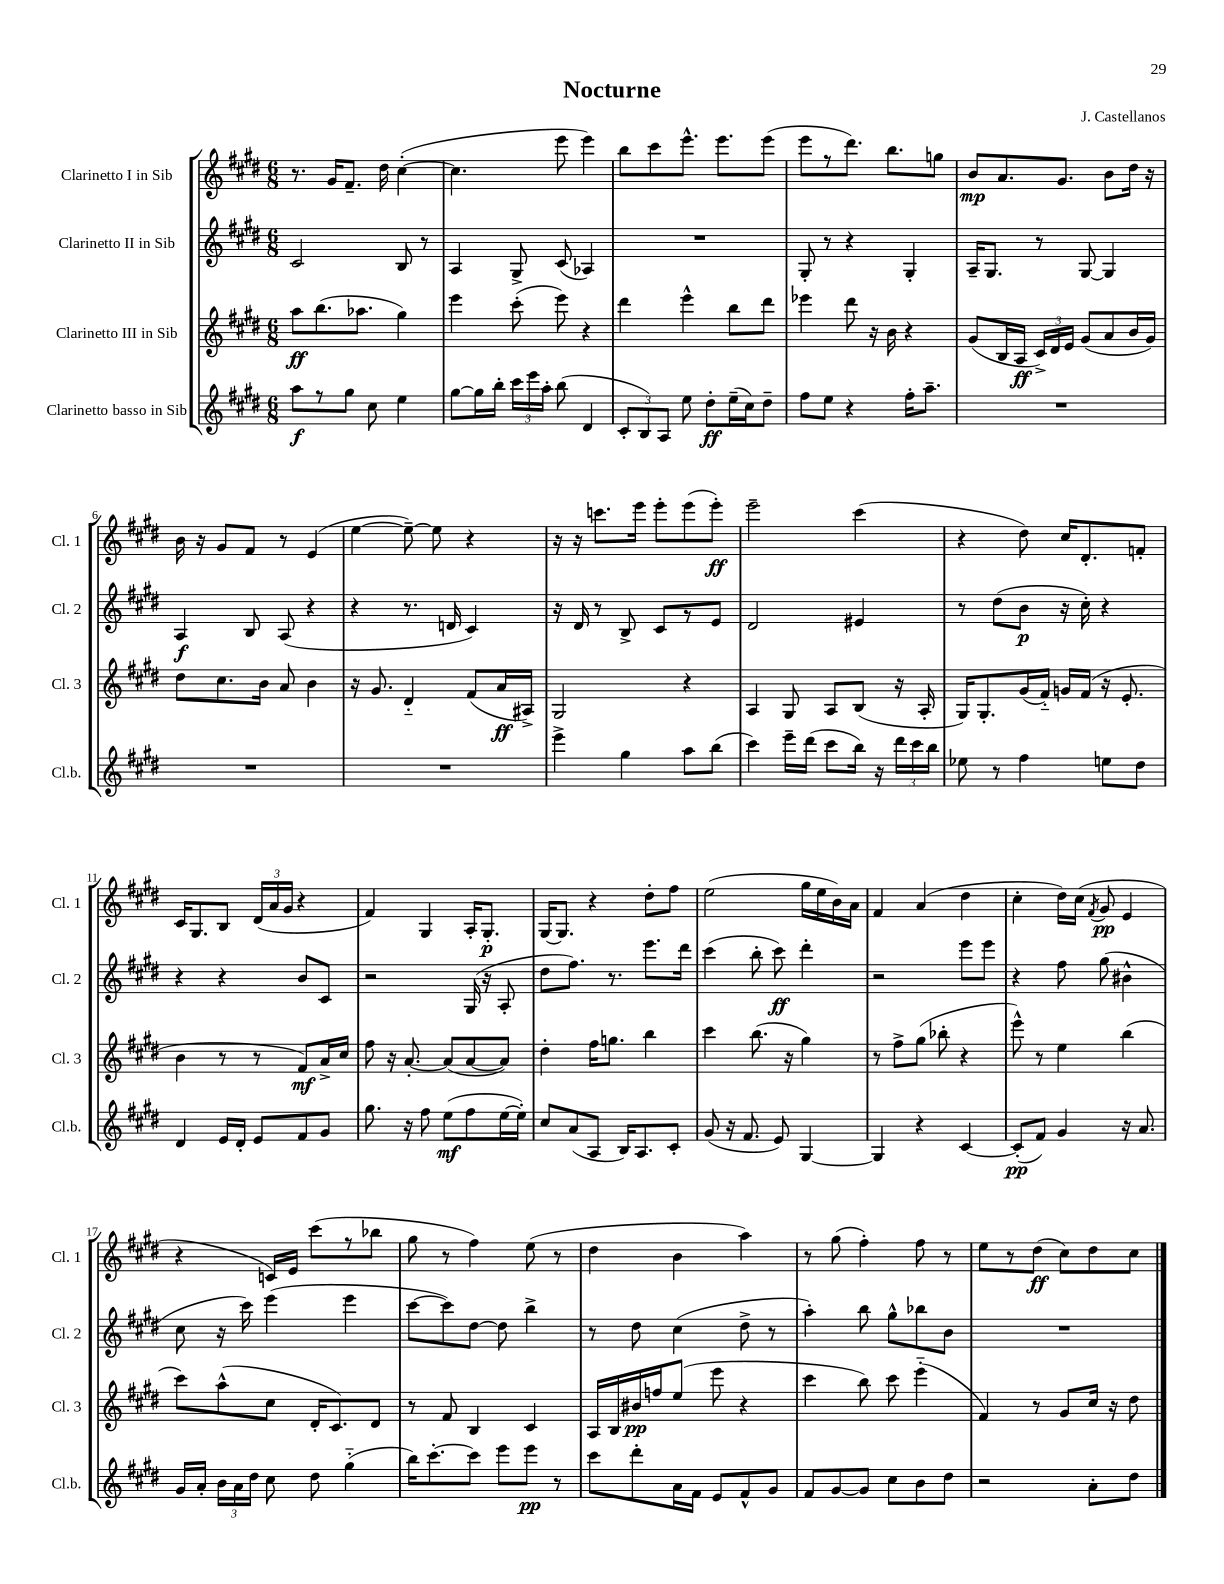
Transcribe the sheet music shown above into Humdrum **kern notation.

**kern	**dynam	**kern	**dynam	**kern	**dynam	**kern	**dynam
*part4	*part4	*part3	*part3	*part2	*part2	*part1	*part1
*staff4	*staff4	*staff3	*staff3	*staff2	*staff2	*staff1	*staff1
*I"Clarinetto basso in Sib	*	*I"Clarinetto III in Sib	*	*I"Clarinetto II in Sib	*	*I"Clarinetto I in Sib	*
*I'Cl.b.	*	*I'Cl. 3	*	*I'Cl. 2	*	*I'Cl. 1	*
*clefG2	*	*clefG2	*	*clefG2	*	*clefG2	*
*k[f#c#g#d#]	*	*k[f#c#g#d#]	*	*k[f#c#g#d#]	*	*k[f#c#g#d#]	*
*M6/8	*	*M6/8	*	*M6/8	*	*M6/8	*
=1	=1	=1	=1	=1	=1	=1	=1
8aa\L	f	8aa\L	ff	2c#/	.	8.r	.
8r	.	(8.bb\	.	.	.	.	.
.	.	.	.	.	.	16g#/KL	.
8gg#\J	.	.	.	.	.	8.f#~/J	.
.	.	8.aa-X\J	.	.	.	.	.
8cc#\	.	.	.	.	.	.	.
.	.	.	.	.	.	16dd#\	.
4ee\	.	4gg#\)	.	8B/	.	([4cc#'\	.
.	.	.	.	8r	.	.	.
=2	=2	=2	=2	=2	=2	=2	=2
[8gg#\L	.	4eee\	.	4A/	.	4.cc#\]	.
16gg#\L]	.	.	.	.	.	.	.
16bb'\JJ	.	.	.	.	.	.	.
24ccc#\LL	.	(8ccc#'\	.	8G#^/	.	.	.
24eee\	.	.	.	.	.	.	.
24aa'\JJ	.	.	.	.	.	.	.
(8bb\	.	8eee\)	.	(8c#/	.	8eee\	.
4d#/	.	4r	.	4A-X/)	.	4eee\)	.
=3	=3	=3	=3	=3	=3	=3	=3
12c#'/L	.	4ddd#\	.	2.r	.	8bb\L	.
12B/)	.	.	.	.	.	.	.
.	.	.	.	.	.	8ccc#\	.
12A/J	.	.	.	.	.	.	.
8ee\	.	4eee^^\	.	.	.	8.eee^^\J	.
8dd#'\L	ff	.	.	.	.	.	.
.	.	.	.	.	.	8.eee\L	.
(16ee~\L	.	8bb\L	.	.	.	.	.
16cc#\J)	.	.	.	.	.	.	.
8dd#~\J	.	8ddd#\J	.	.	.	(8eee\J	.
=4	=4	=4	=4	=4	=4	=4	=4
8ff#\L	.	4eee-X\	.	8G#'/	.	8eee\L	.
8ee\J	.	.	.	8r	.	8r	.
4r	.	8ddd#\	.	4r	.	8.ddd#\J)	.
.	.	16r	.	.	.	.	.
.	.	16b\	.	.	.	8.bb\L	.
16ff#'\KL	.	4r	.	4G#'/	.	.	.
8.aa~\J	.	.	.	.	.	.	.
.	.	.	.	.	.	8ggn\J	.
=5	=5	=5	=5	=5	=5	=5	=5
2.r	.	(8g#/L	.	16A~/KL	.	8b/L	mp
.	.	.	.	8.G#/J	.	.	.
.	.	16B/L	.	.	.	8.a/	.
.	.	16A/JJ	ff	.	.	.	.
.	.	24c#^/LL)	.	8r	.	.	.
.	.	24d#/	.	.	.	.	.
.	.	.	.	.	.	8.g#/J	.
.	.	24e/JJ	.	.	.	.	.
.	.	(8g#/L	.	[8G#/	.	.	.
.	.	8a/	.	4G#/]	.	8b\L	.
.	.	16b/L	.	.	.	16dd#\Jk	.
.	.	16g#/JJ)	.	.	.	16r	.
!!LO:LB:g=z
=6	=6	=6	=6	=6	=6	=6	=6
2.r	.	8dd#\L	.	4A/	f	16b\	.
.	.	.	.	.	.	16r	.
.	.	8.cc#\	.	.	.	8g#/L	.
.	.	.	.	8B/	.	8f#/J	.
.	.	16b\Jk	.	.	.	.	.
.	.	8a/	.	(8A/	.	8r	.
.	.	4b\	.	4r	.	(4e/	.
=7	=7	=7	=7	=7	=7	=7	=7
2.r	.	16r	.	4r	.	[4ee\	.
.	.	8.g#/	.	.	.	.	.
.	.	4d#/	.	8.r	.	8ee~\_)	.
.	.	.	.	.	.	8ee\]	.
.	.	.	.	16dn/	.	.	.
.	.	(8f#/L	.	4c#/)	.	4r	.
.	.	16a/L	ff	.	.	.	.
.	.	16A#X^/JJ)	.	.	.	.	.
=8	=8	=8	=8	=8	=8	=8	=8
4eee^\	.	2G#/	.	16r	.	16r	.
.	.	.	.	16d#/	.	16r	.
.	.	.	.	8r	.	8.cccn\L	.
4gg#\	.	.	.	8B^/	.	.	.
.	.	.	.	.	.	16eee\Jk	.
.	.	.	.	8c#/L	.	8eee'\L	.
8aa\L	.	4r	.	8r	.	(8eee\	.
(8bb\J	.	.	.	8e/J	.	8eee'\J)	ff
=9	=9	=9	=9	=9	=9	=9	=9
4ccc#\)	.	4A/	.	2d#/	.	2eee~\	.
16eee~\LL	.	8G#/	.	.	.	.	.
(16ddd#\JJ	.	.	.	.	.	.	.
8ccc#\L	.	8A/L	.	.	.	.	.
16bb\Jk)	.	(8B/J	.	4e#X/	.	(4ccc#\	.
16r	.	.	.	.	.	.	.
24ddd#\LL	.	16r	.	.	.	.	.
24ccc#\	.	.	.	.	.	.	.
.	.	16A'/	.	.	.	.	.
24bb\JJ	.	.	.	.	.	.	.
=10	=10	=10	=10	=10	=10	=10	=10
8ee-X\	.	16G#/KL)	.	8r	.	4r	.
.	.	8.G#'/	.	.	.	.	.
8r	.	.	.	(8dd#\L	.	.	.
4ff#\	.	(16g#/L	.	8b\J	p	8dd#\)	.
.	.	16f#/JJ)	.	.	.	.	.
.	.	16gn/LL	.	16r	.	16cc#/KL	.
.	.	(16f#/JJ	.	16cc#'\)	.	8.d#'/	.
8een\L	.	16r	.	4r	.	.	.
.	.	8.e'/	.	.	.	.	.
8dd#\J	.	.	.	.	.	8fn'/J	.
!!LO:LB:g=z
=11	=11	=11	=11	=11	=11	=11	=11
4d#/	.	4b\	.	4r	.	16c#/KL	.
.	.	.	.	.	.	8.G#/	.
16e/LL	.	8r	.	4r	.	8B/J	.
16d#'/JJ	.	.	.	.	.	.	.
8e/L	.	8r	.	.	.	(24d#/LL	.
.	.	.	.	.	.	24a/	.
.	.	.	.	.	.	24g#/JJ	.
8f#/	.	8f#/L)	mf	8b/L	.	4r	.
8g#/J	.	16a^/L	.	8c#/J	.	.	.
.	.	16cc#/JJ	.	.	.	.	.
=12	=12	=12	=12	=12	=12	=12	=12
8.gg#\	.	8ff#\	.	2r	.	4f#/)	.
.	.	16r	.	.	.	.	.
16r	.	[8.a'/	.	.	.	.	.
8ff#\	.	.	.	.	.	4G#/	.
(8ee\L	mf	(8a/L]	.	.	.	.	.
8ff#\	.	[8a/	.	(16G#/	.	16A'/KL	.
.	.	.	.	16r	.	8.G#'/J	p
[16ee\L	.	8a/J])	.	8A'/	.	.	.
16ee'\JJ])	.	.	.	.	.	.	.
=13	=13	=13	=13	=13	=13	=13	=13
8cc#/L	.	4dd#'\	.	8dd#\L	.	[16G#/KL	.
.	.	.	.	.	.	8.G#/J]	.
(8a/	.	.	.	8.ff#\J)	.	.	.
8A/J	.	16ff#\KL	.	.	.	4r	.
.	.	8.ggn\J	.	8.r	.	.	.
16B/KL)	.	.	.	.	.	.	.
8.A/	.	.	.	.	.	.	.
.	.	4bb\	.	8.eee\L	.	8dd#'\L	.
8c#'/J	.	.	.	.	.	8ff#\J	.
.	.	.	.	16ddd#\Jk	.	.	.
=14	=14	=14	=14	=14	=14	=14	=14
(8g#/	.	4ccc#\	.	(4ccc#\	.	(2ee\	.
16r	.	.	.	.	.	.	.
8.f#/	.	.	.	.	.	.	.
.	.	(8.bb\	.	8bb'\	.	.	.
8e/)	.	.	.	8ccc#\)	ff	.	.
.	.	16r	.	.	.	.	.
[4G#/	.	4gg#\)	.	4ddd#'\	.	16gg#\LL	.
.	.	.	.	.	.	16ee\	.
.	.	.	.	.	.	16b\)	.
.	.	.	.	.	.	16a\JJ	.
=15	=15	=15	=15	=15	=15	=15	=15
4G#/]	.	8r	.	2r	.	4f#/	.
.	.	8ff#^\L	.	.	.	.	.
4r	.	(8gg#\J	.	.	.	(4a/	.
.	.	8bb-X'\	.	.	.	.	.
[4c#/	.	4r	.	8eee\L	.	4dd#\	.
.	.	.	.	8eee\J	.	.	.
=16	=16	=16	=16	=16	=16	=16	=16
(8c#'/L]	pp	8eee^^\)	.	4r	.	4cc#'\	.
8f#/J)	.	8r	.	.	.	.	.
4g#/	.	4ee\	.	8ff#\	.	16dd#\LL)	.
.	.	.	.	.	.	(16cc#\JJ	.
.	.	.	.	.	.	8qf#/	.
.	.	.	.	(8gg#\	.	8g#/	pp
16r	.	(4bb\	.	4b#X^^\	.	4e/	.
8.a/	.	.	.	.	.	.	.
!!LO:LB:g=z
=17	=17	=17	=17	=17	=17	=17	=17
16g#/LL	.	8ccc#\L)	.	8cc#\	.	4r	.
16a'/JJ	.	.	.	.	.	.	.
24b\LL	.	(8aa^^\	.	16r	.	.	.
24a\	.	.	.	.	.	.	.
.	.	.	.	16ccc#\)	.	.	.
24dd#\JJ	.	.	.	.	.	.	.
8cc#\	.	8cc#\J	.	(4eee\	.	16cn/LL)	.
.	.	.	.	.	.	16e/JJ	.
8dd#\	.	16d#'/KL	.	.	.	(8ccc#\L	.
.	.	8.c#/)	.	.	.	.	.
(4gg#\	.	.	.	4eee\	.	8r	.
.	.	8d#/J	.	.	.	8bb-X\J	.
=18	=18	=18	=18	=18	=18	=18	=18
16bb\KL)	.	8r	.	[8ccc#\L	.	8gg#\	.
[8.ccc#'\	.	.	.	.	.	.	.
.	.	8f#/	.	8ccc#\])	.	8r	.
8ccc#\J]	.	4B/	.	[8dd#\J	.	4ff#\)	.
8eee\L	.	.	.	8dd#\]	.	.	.
8eee\J	pp	4c#/	.	4bb^\	.	(8ee\	.
8r	.	.	.	.	.	8r	.
=19	=19	=19	=19	=19	=19	=19	=19
8ccc#\L	.	16A/LL	.	8r	.	4dd#\	.
.	.	16B/	.	.	.	.	.
8ddd#'\	.	16b#X/	pp	8dd#\	.	.	.
.	.	16ffn/J	.	.	.	.	.
16a\L	.	(8ee/J	.	(4cc#\	.	4b\	.
16f#\JJ	.	.	.	.	.	.	.
8e/L	.	8eee\	.	.	.	.	.
8f#^^/	.	4r	.	8dd#^\	.	4aa\)	.
8g#/J	.	.	.	8r	.	.	.
=20	=20	=20	=20	=20	=20	=20	=20
8f#/L	.	4ccc#\	.	4aa'\)	.	8r	.
[8g#/	.	.	.	.	.	(8gg#\	.
8g#/J]	.	8bb\)	.	8bb\	.	4ff#'\)	.
8cc#\L	.	8ccc#\	.	8gg#^^\L	.	.	.
8b\	.	(4eee\	.	8bb-X\	.	8ff#\	.
8dd#\J	.	.	.	8b\J	.	8r	.
=21	=21	=21	=21	=21	=21	=21	=21
2r	.	4f#/)	.	2.r	.	8ee\L	.
.	.	.	.	.	.	8r	.
.	.	8r	.	.	.	(8dd#\J	ff
.	.	8g#/L	.	.	.	8cc#\L)	.
8a'\L	.	16cc#/Jk	.	.	.	8dd#\	.
.	.	16r	.	.	.	.	.
8dd#\J	.	8dd#\	.	.	.	8cc#\J	.
==	==	==	==	==	==	==	==
*-	*-	*-	*-	*-	*-	*-	*-
